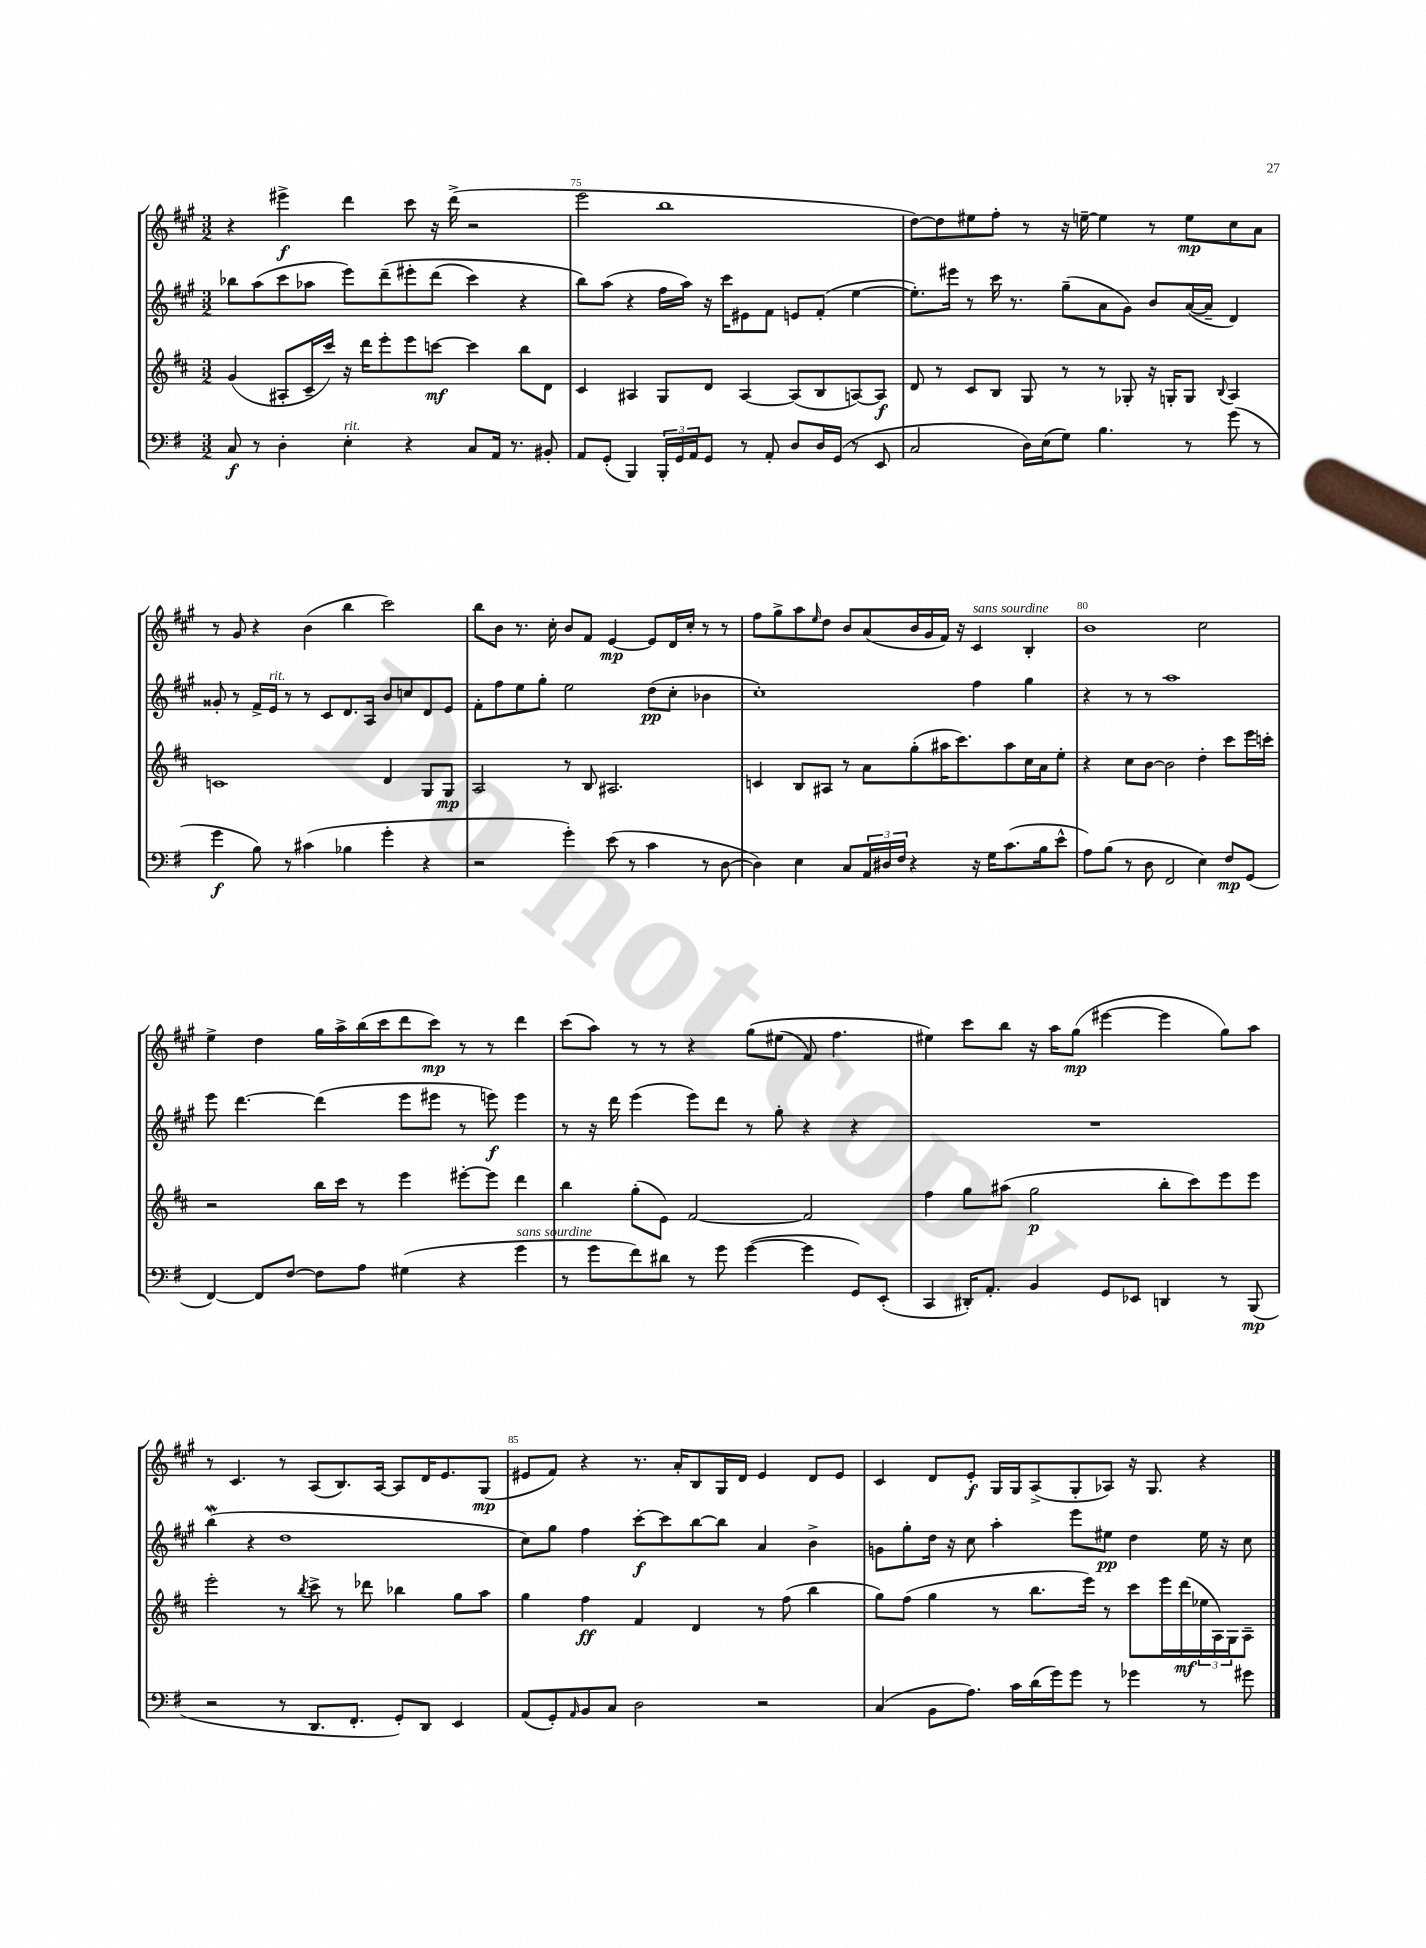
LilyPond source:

<<
\new StaffGroup <<
\new Staff = "s0" {
    \clef treble \key a \major \numericTimeSignature \time 3/2
    r4 eis'''4->\f d'''4 cis'''8 r16 d'''16->( r2 |
    e'''2 b''1 |
    d''8~) d''8 eis''8 fis''8-. r8 r16 e''16~-- e''4 r8 e''8\mp cis''8 a'8 |
    r8 gis'8 r4 b'4( b''4 cis'''2) |
    b''8 b'8 r8. cis''16-. b'8 fis'8 e'4~\mp e'8 d'16 cis''16-. r8 r8 |
    fis''8 gis''8-> a''8 \grace { e''16 } d''8 b'8 a'8( b'16 gis'16 fis'16) r16 cis'4^\markup { \italic "sans sourdine" } b4-. |
    b'1 cis''2 |
    e''4-> d''4 gis''16 a''16-> b''16( cis'''16 d'''8 cis'''8\mp) r8 r8 d'''4 |
    cis'''8( a''8) r8 r8 r4 gis''8\( eis''8( fis'8) fis''4. |
    eis''4\) cis'''8 b''8 r16 a''16 gis''8\mp( eis'''4~ eis'''4 gis''8) a''8 |
    r8 cis'4. r8 a8( b8.) a16~ a8 d'16 e'8. gis8\mp( |
    eis'8 fis'8) r4 r8. a'16-. b8 gis16 d'16 eis'4 d'8 eis'8 |
    cis'4 d'8 e'8-.\f gis16 gis16 a8->( gis8-. aes8) r16 gis8. r4 \bar "|." |
}
\new Staff = "s1" {
    \clef treble \key a \major \numericTimeSignature \time 3/2
    bes''8 a''8( cis'''8 aes''8 e'''8) d'''8--\( eis'''8-. d'''8( cis'''4) r4 |
    b''8\) a''8( r4 fis''16 a''16) r16 cis'''16 eis'8 fis'8 e'8 fis'8-.( e''4~ |
    e''8.-.) eis'''16 r8 cis'''16 r8. gis''8--( a'8 gis'8) b'8 a'16~( a'16-- d'4) |
    gisis'8-. r8 fis'16-> e'16^\markup { \italic "rit." } r8 r8 cis'8 d'8. a16 b'8 c''8 d'8 e'8 |
    fis'8-. fis''8 e''8 gis''8-. e''2 d''8\pp( cis''8-. bes'4 |
    cis''1-.) fis''4 gis''4 |
    r4 r8 r8 a''1 |
    e'''8 d'''4.~ d'''4( e'''8 eis'''8 r8 e'''8\f) e'''4 |
    r8 r16 d'''16 e'''4( e'''8) d'''8 r8 gis''8-. r4 r4 |
    R1. |
    b''4\mordent( r4 d''1 |
    cis''8) gis''8 fis''4 cis'''8~-.\f cis'''8 b''8~ b''8 a'4 b'4-> |
    g'8 gis''8-. d''16 r16 cis''8 a''4-. e'''8 eis''8\pp d''4 eis''16 r16 cis''8 \bar "|." |
}
\new Staff = "s2" {
    \clef treble \key d \major \numericTimeSignature \time 3/2
    g'4( ais8-. cis'16-- cis'''16) r16 d'''16 e'''8-. e'''8 c'''8~\mf c'''4 b''8 d'8 |
    cis'4 ais4 g8 d'8 ais4~ ais8( b8 a8~) a8\f |
    d'8 r8 cis'8 b8 g8 r8 r8 ges8-. r16 g16-. g8 \appoggiatura { b8 } a4 |
    c'1 d'4 g8 g8\mp |
    a2 r8 b8 ais2. |
    c'4 b8 ais8 r8 a'8 g''8-.( ais''16 cis'''8.) ais''8 cis''16 a'16 e''8-. |
    r4 cis''8 b'8~ b'2 d''4-. cis'''8 e'''16 c'''16-. |
    r2 b''16 cis'''16 r8 e'''4 eis'''8~-. eis'''8 d'''4 |
    b''4 g''8-.( e'8) fis'2~ fis'2 |
    fis''4 g''8 ais''8( g''2\p b''8-. cis'''8) e'''8 e'''8 |
    e'''2-. r8 \acciaccatura { b''8 } cis'''8-> r8 des'''8 bes''4 g''8 a''8 |
    g''4 fis''4\ff fis'4 d'4 r8 fis''8( b''4 |
    g''8) fis''8( g''4 r8 b''8. e'''16) r8 cis'''8 e'''16 d'''16\mf( \tuplet 3/2 { ees''16 a16) g16 } a8-- \bar "|." |
}
\new Staff = "s3" {
    \clef bass \key g \major \numericTimeSignature \time 3/2
    c8\f r8 d4-. e4-.^\markup { \italic "rit." } r4 c8 a,16 r8. bis,8-. |
    a,8 g,8-.( b,,4) \tuplet 3/2 { b,,16-. g,16 a,16 } g,8 r8 a,8-. d8 d16 g,16( r8 e,8 |
    c2 d16) e16( g8) b4. r8 g'8( r8 |
    g'4\f b8) r8 cis'4( bes4 g'4-. r4 |
    r2 g'4-.) e'8( r8 c'4 r8 d8~ |
    d4) e4 c8 \tuplet 3/2 { a,16 dis16 fis16 } r4 r16 g16 c'8.( b16 e'8-^ |
    a8) b8( r8 d8 fis,2 e4) fis8\mp g,8( |
    fis,4~) fis,8 fis8~ fis8 a8 gis4( r4 g'4^\markup { \italic "sans sourdine" } |
    r8 g'8 fis'8) dis'8 r8 g'8 g'4~( g'4 g,8) e,8-.( |
    c,4 dis,16-.) a,8.-. b,4 g,8 ees,8 d,4 r8 b,,8\mp( |
    r2 r8 d,8. fis,8.-. g,8-.) d,8 e,4 |
    a,8( g,8-.) \grace { a,16 } b,8 c8 d2 r2 |
    c4( b,8 a8.) c'16 d'16( g'16) g'8 r8 ges'4 r8 gis'8 \bar "|." |
}
>>
>>
\layout { \context { \Score currentBarNumber = #74 \override BarNumber.break-visibility = ##(#f #t #t) barNumberVisibility = #(every-nth-bar-number-visible 5) } }
